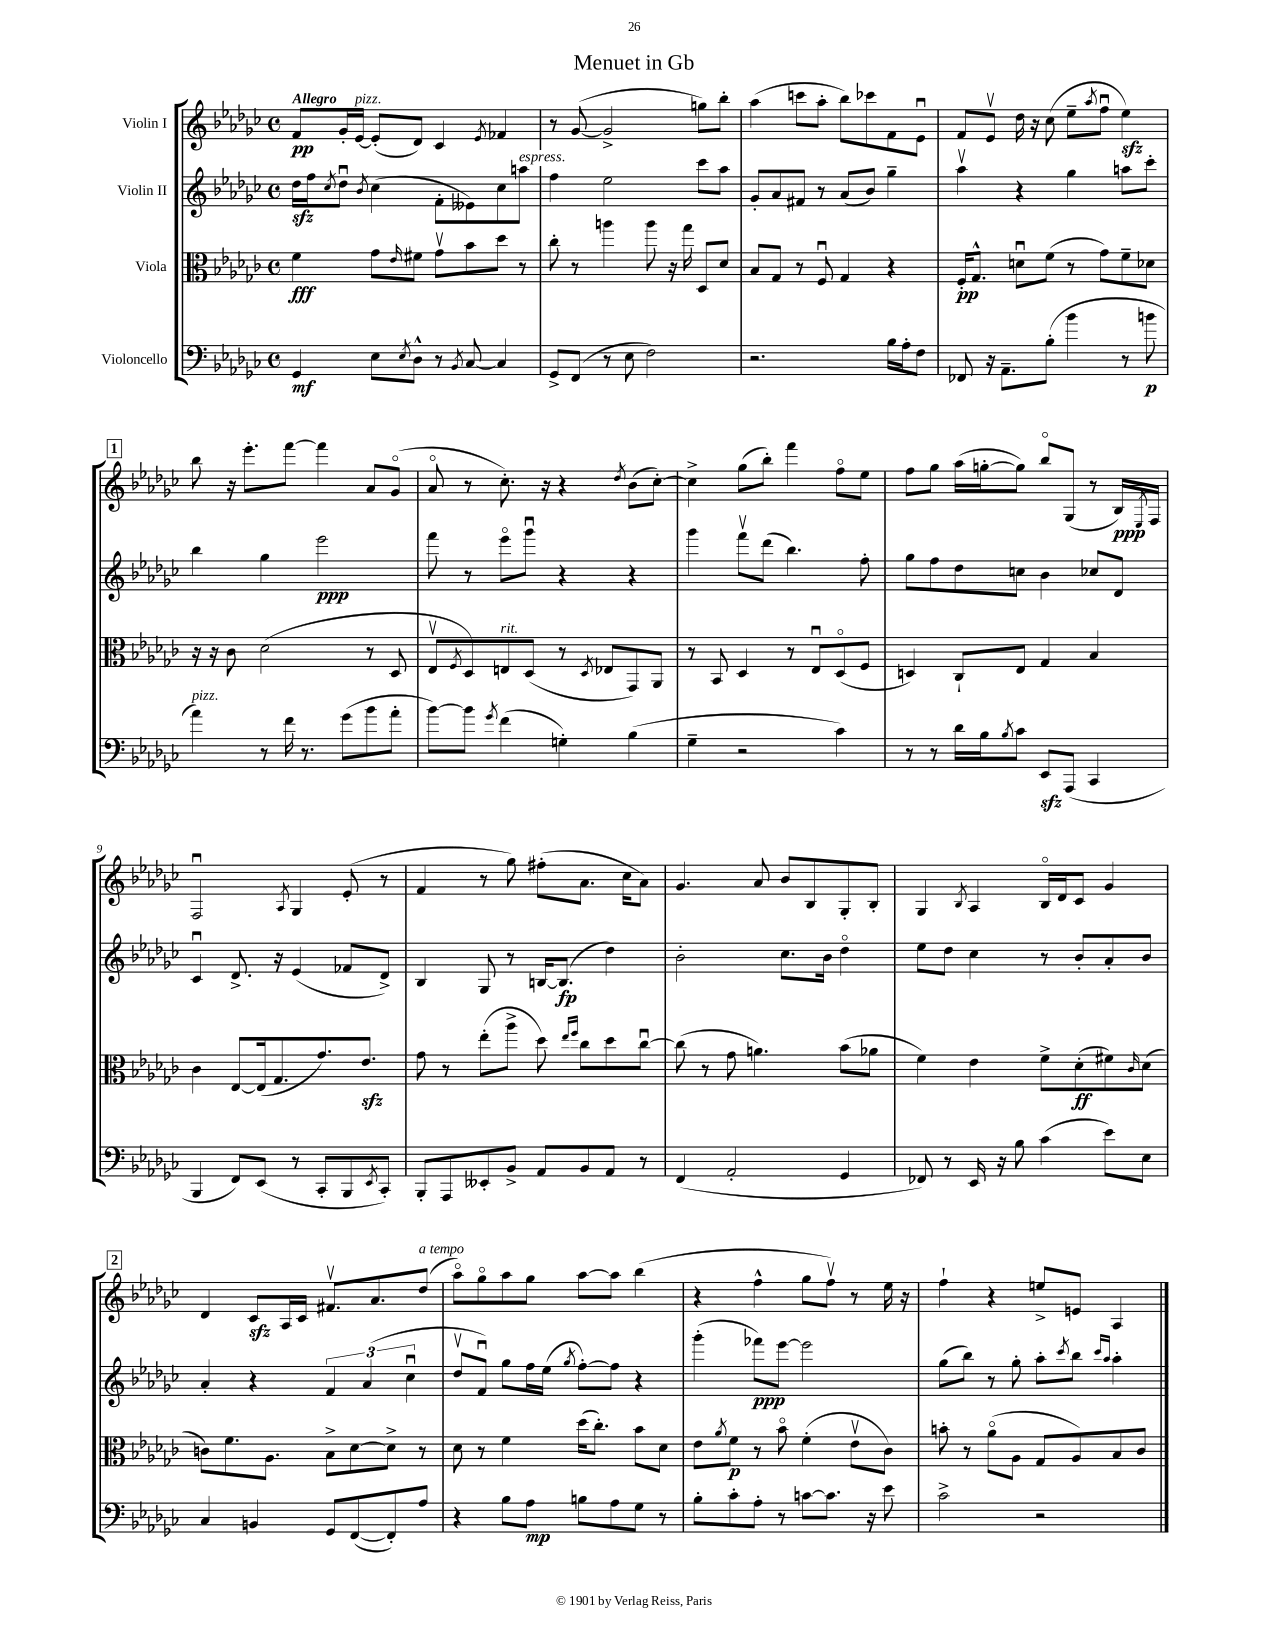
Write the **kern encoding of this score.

**kern	**kern	**kern	**kern
*staff4	*staff3	*staff2	*staff1
*clefF4	*clefC3	*clefG2	*clefG2
*k[b-e-a-d-g-c-]	*k[b-e-a-d-g-c-]	*k[b-e-a-d-g-c-]	*k[b-e-a-d-g-c-]
*M4/4	*M4/4	*M4/4	*M4/4
*met(c)	*met(c)	*met(c)	*met(c)
4GG-	4f	16dd-	8f
.	.	16ff	.
.	.	8qcc-	.
.	.	8dd-u	16g-'
.	.	.	[16e-
.	.	8qb-	.
8E-	8g-	(4cc-	(8e-']
8qE-	16qqe-	.	.
8D-^^	8f#	.	8d-)
8r	8g-v	8f'	4c-
8qBB-	.	.	.
[8C-	8b-	8e--)	.
.	.	.	8qe-
4C-]	8dd-	8cc-	4f-
.	8r	8aa	.
=	=	=	=
8GG-^	8cc-'	4ff	8r
(8FF	8r	.	([8g-
8r	4aa	2ee-	2g-^]
8E-	.	.	.
2F)	8aa	.	.
.	16r	.	.
.	16gg-	.	.
.	8D-	8ccc-	8gg)
.	8d-	8aa-	8bb-'
=	=	=	=
2.r	8B-	8g-'	(4aa-
.	8G-	8a-	.
.	8r	8f#	8ccc
.	8Fu	8r	8aa-'
.	4G-	(8a-	8bb-)
.	.	8b-)	8ccc-
16B-	4r	4gg-~	8f
16A-'	.	.	.
8F	.	.	8e-u
=	=	=	=
8FF-	16F'	4aa-v	8f
.	8.G-^^	.	.
16r	.	.	8e-v
8.AA-~	.	.	.
.	8du	4r	16dd-
.	.	.	16r
(8B-'	(8f	.	(8cc-
4b-	8r	4gg-	8ee-~
.	.	.	8qaa-
.	8g-)	.	8ffu
8r	8f~	8aa	4ee-)
8b	8d-	8ccc-'	.
=	=	=	=
4a-)	16r	4bb-	8bb-
.	16r	.	.
.	8c-	.	16r
.	.	.	8.eee-'
8r	(2d-	4gg-	.
16f	.	.	[8fff
8.r	.	.	.
.	.	2eee-	4fff]
(8g-	.	.	.
8b-	8r	.	8a-
8a-'	8D-	.	(8g-o
=	=	=	=
[8b-)	8E-v	8fff	8a-o
.	8qF	.	.
8b-]	8D-)	8r	8r
8qg-	.	.	.
(4f	8E	8eee-o	8.cc-')
.	(8D-	8ggg-u	.
.	.	.	16r
4G')	8r	4r	4r
.	8qD-	.	.
.	8E-	.	.
.	.	.	8qdd-
(4B-	8GG-)	4r	(8b-
.	8AA-	.	[8cc-')
=	=	=	=
4G-~	8r	4ggg-	4cc-^]
.	8BB-	.	.
2r	4D-	8fffv	(8gg-
.	.	(8ddd-	8bb-')
.	8r	4.bb-)	4fff
.	8E-u	.	.
4c-)	(8D-o	.	8ffo
.	8F	8ff'	8ee-
=	=	=	=
8r	4D)	8gg-	8ff
8r	.	8ff	8gg-
16d-	8C-`	8dd-	(16aa-
16B-	.	.	[16gg'
8qB-	.	.	.
8c-	8E-	8cc	8gg])
8EE-	4G-	4b-	8bb-o
(8AAA-	.	.	(8G-
4CC-	4B-	8cc-	8r
.	.	8d-	16B-)
.	.	.	8qE-
.	.	.	16F
=	=	=	=
4BBB-	4c-	4c-u	2Fu
8FF)	[8E-	8.d-^	.
(8EE-	(16E-]	.	.
.	8.G-	16r	.
.	.	.	8qA-
8r	.	(4e-	4G-
8CC-'	8.g-)	.	.
8BBB-	.	8f-	(8e-'
.	8.e-	.	.
8qEE-	.	.	.
8CC-')	.	8d-^)	8r
=	=	=	=
8BBB-'	8g-	4B-	4f
8AAA-	8r	.	.
8EE--'	(8ee-'	8G-	8r
8BB-^	8aa-^	8r	8gg-)
8AA-	8dd-)	[16B	(8ff#'
.	.	(8.B]	.
.	16qqee-	.	.
.	16qqff	.	.
8BB-	8cc-	.	8.a-
8AA-	8dd-	4dd-)	.
.	.	.	16cc-
8r	[8cc-u	.	8a-)
=	=	=	=
(4FF	(8cc-]	2b-'	4.g-
.	8r	.	.
2AA-'	8g-	.	.
.	4.a)	.	8a-
.	.	8.cc-	8b-
.	.	.	8B-
.	.	16b-	.
4GG-	(8b-	4dd-o	8G-'
.	8a-	.	8B-'
=	=	=	=
8FF-)	4f)	8ee-	4G-
8r	.	8dd-	.
.	.	.	8qB-
16EE-	4e-	4cc-	4A-
16r	.	.	.
8B-	.	.	.
(4c-	8f^	8r	16B-o
.	.	.	16d-
.	(8d-'	8b-'	8c-
8e-)	8f#)	8a-'	4g-
.	16qqc-	.	.
8E-	(8d-	8b-	.
=	=	=	=
4C-	8c)	4a-'	4d-
.	8.f	.	.
4BB	.	4r	8c-
.	8.A-	.	.
.	.	.	16A-
.	.	.	16c-
8GG-	8B-^	6f	8.f#v
([8FF	[8d-	.	.
.	.	(6a-	.
.	.	.	8.a-
8FF'])	8d-^]	.	.
.	.	6cc-u	.
8A-	8r	.	(8dd-
=	=	=	=
4r	8d-	8dd-v	8aa-o)
.	8r	8fu)	8gg-o
8B-	4f	8gg-	8aa-
8A-	.	16ff	8gg-
.	.	(16ee-	.
.	.	8qgg-	.
8B	(16dd-	[8ff')	[8aa-
.	8.cc-')	.	.
8A-	.	8ff]	8aa-]
8G-	8b-	4r	(4bb-
8r	8d-	.	.
=	=	=	=
8B-'	8e-	(4ggg-'	4r
.	8qa-	.	.
8c-'	8f	.	.
8A-'	8r	8fff-)	4ff^^
8r	8b-o	[8eee-	.
[8c	(4f'	2eee-]	8gg-
8.c]	.	.	8ffv)
.	8e-v	.	8r
16r	.	.	.
8e-	8c-)	.	16ee-
.	.	.	16r
=	=	=	=
2c-^	8b'	(8gg-	4ff`
.	8r	8bb-)	.
.	(8a-o	8r	4r
.	8A-	8gg-'	.
2r	8G-	8aa-'	8ee^
.	.	8qccc-	.
.	8A-)	8bb-	8e
.	.	16qqccc-	.
.	.	16qqaa-	.
.	8B-	4aa-'	4A-
.	8c-	.	.
==	==	==	==
*-	*-	*-	*-
